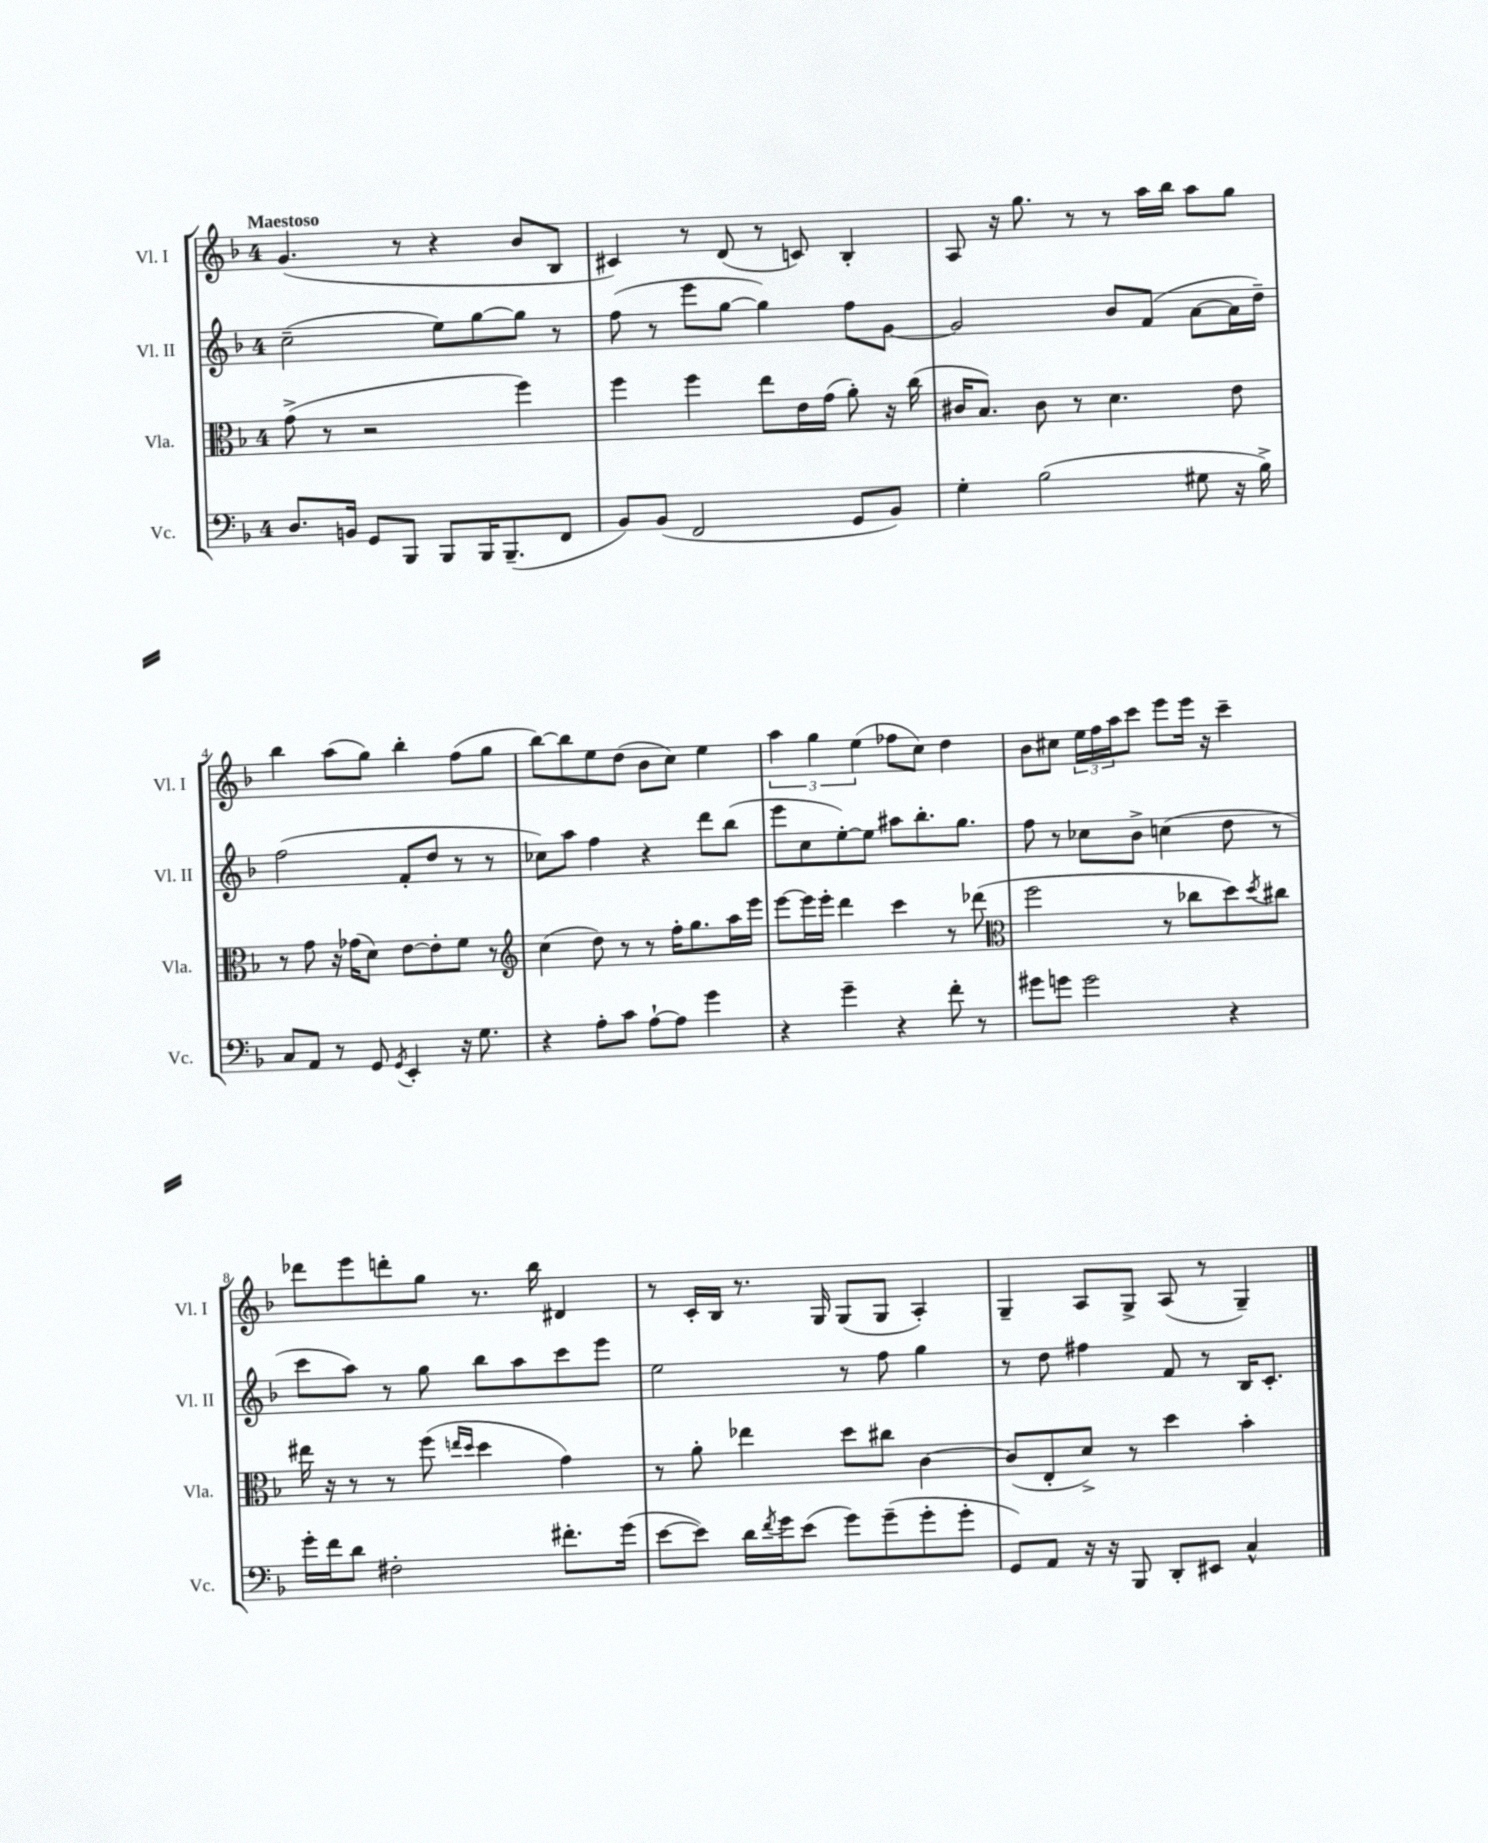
<<
\new StaffGroup <<
\new Staff = "s0" \with { instrumentName = "Vl. I" shortInstrumentName = "Vl. I" } {
    \clef treble \key f \major \once \override Staff.TimeSignature.style = #'single-digit \time 4/4 \tempo "Maestoso"
    g'4.( r8 r4 bes'8 bes8 |
    cis'4) r8 d'8( r8 c'8) bes4-. |
    a8 r16 g''8. r8 r8 a''16 bes''16 a''8 g''8 |
    bes''4 a''8( g''8) bes''4-. f''8( g''8 |
    bes''8~) bes''8 e''8 d''8( bes'8 c''8) e''4 |
    \tuplet 3/2 { a''4 g''4 e''4( } fes''8 c''8) d''4 |
    bes'8 cis''8 \tuplet 3/2 { e''16 f''16 a''16 } c'''8 e'''8 e'''16 r16 c'''4-- |
    des'''8 e'''8 d'''8-. g''8 r8. bes''16 dis'4 |
    r8 c'16-. bes16 r8. g16 g8( g8 a4-.) |
    g4-- a8 g8-> a8( r8 g4--) \bar "|." |
}
\new Staff = "s1" \with { instrumentName = "Vl. II" shortInstrumentName = "Vl. II" } {
    \clef treble \key f \major \once \override Staff.TimeSignature.style = #'single-digit \time 4/4
    c''2--( e''8) g''8~ g''8 r8 |
    f''8( r8 e'''8 g''8~ g''4) f''8 g'8~ |
    g'2 bes'8 f'8( a'8~ a'16 d''16--) |
    f''2( f'8-. d''8 r8 r8 |
    ces''8) a''8 f''4 r4 d'''8 bes''8( |
    e'''8 c''8 e''8~-.) e''8 ais''8 bes''8.-. g''8. |
    f''8 r8 ces''8 bes'8-> c''4( d''8 r8 |
    c'''8 a''8) r8 g''8 bes''8 a''8 c'''8 e'''8 |
    e''2 r8 f''8 g''4 |
    r8 d''8 fis''4 f'8 r8 bes16 c'8.-. \bar "|." |
}
\new Staff = "s2" \with { instrumentName = "Vla." shortInstrumentName = "Vla." } {
    \clef alto \key f \major \once \override Staff.TimeSignature.style = #'single-digit \time 4/4
    g'8->( r8 r2 f''4) |
    f''4 f''4 e''8 e'16 g'16( a'8-.) r16 c''16( |
    cis'16 bes8.) cis'8 r8 d'4. e'8 |
    r8 g'8 r16 ges'16( d'8) e'8~ e'8-. f'8 r8 |
    \clef treble c''4( d''8) r8 r8 f''16-. g''8. a''16 e'''16 |
    e'''8~ e'''16 e'''16-. d'''4 c'''4 r8 des'''8( |
    \clef alto f''2 r8 ces''8 d''8) \acciaccatura { d''8 } cis''8 |
    eis''16 r16 r8 r8 f''8( \grace { e''16 d''16 } d''4 g'4) |
    r8 a'8-. ees''4 d''8 cis''8 c'4~ |
    c'8( e8-. d'8->) r8 d''4 bes'4-. \bar "|." |
}
\new Staff = "s3" \with { instrumentName = "Vc." shortInstrumentName = "Vc." } {
    \clef bass \key f \major \once \override Staff.TimeSignature.style = #'single-digit \time 4/4
    d8. b,16 g,8 bes,,8 bes,,8 bes,,16 bes,,8.--( f,8 |
    bes,8) bes,8( f,2 g,8 bes,8) |
    g4-. bes2( gis8 r16 bes16->) |
    c8 a,8 r8 g,8 \acciaccatura { g,8 } e,4-. r16 g8. |
    r4 a8-. c'8 a8~-! a8 g'4 |
    r4 g'4-- r4 f'8-. r8 |
    gis'8 g'8 g'2 r4 |
    g'16-. f'16 d'8 fis2-. fis'8.-. g'16( |
    e'8~ e'8) d'16 \acciaccatura { f'8 } g'16 e'8( g'8) g'8--( g'8-. g'8-. |
    g,8) a,8 r16 r16 bes,,8 d,8-. eis,8 c4-^ \bar "|." |
}
>>
>>
